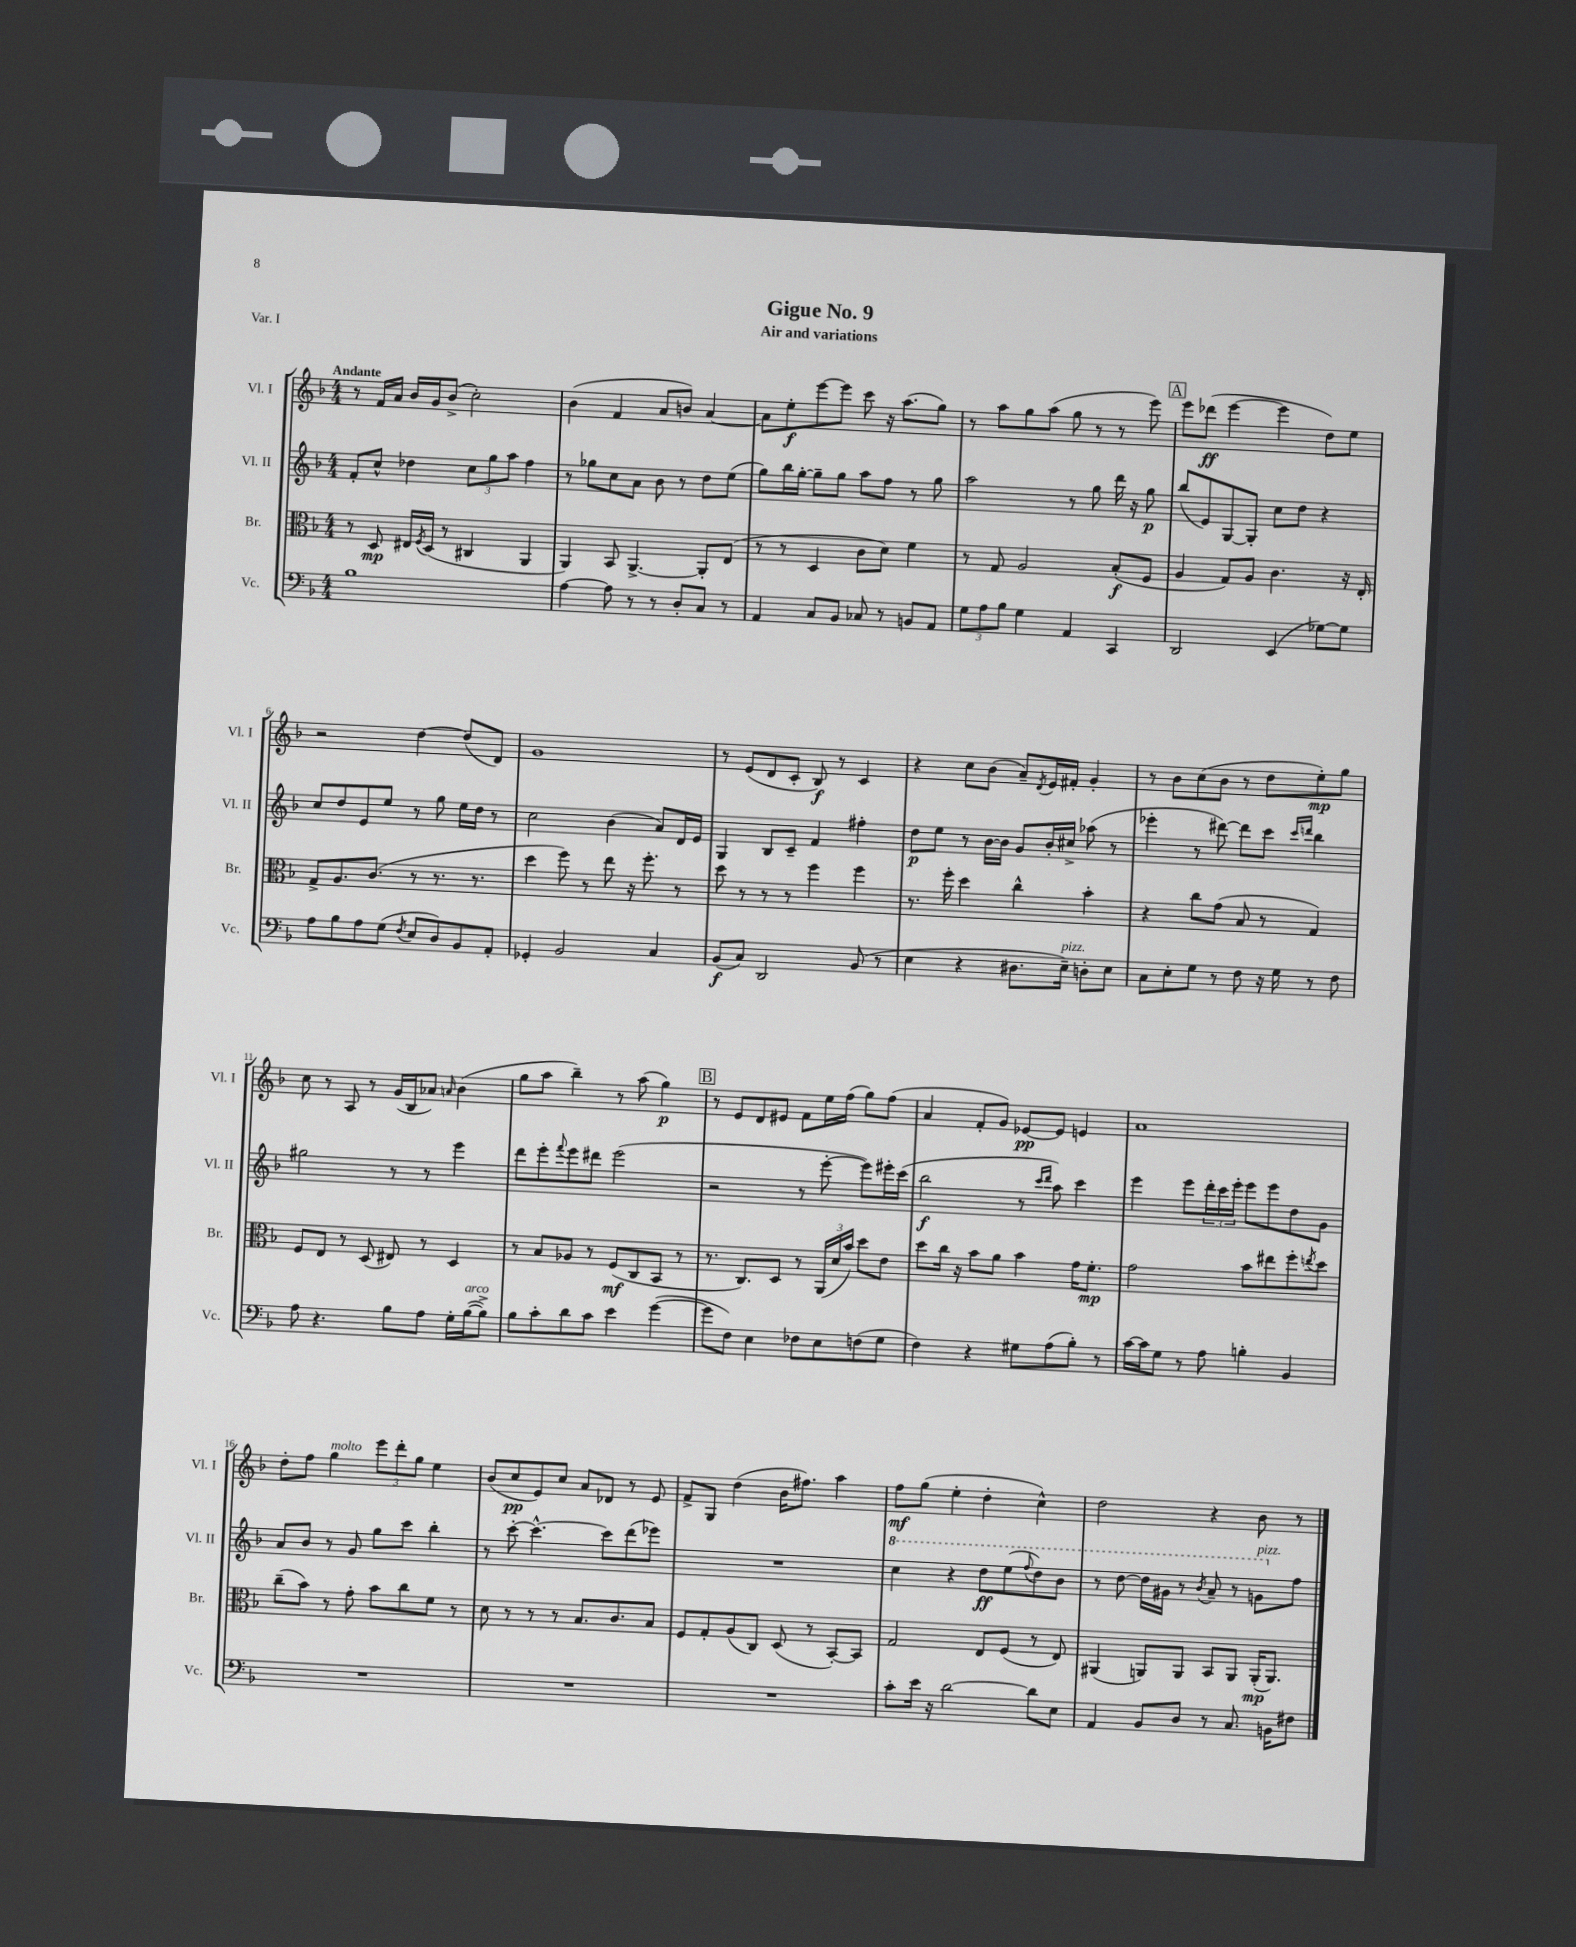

**kern	**kern	**kern	**kern
*staff4	*staff3	*staff2	*staff1
*clefF4	*clefC3	*clefG2	*clefG2
*k[b-]	*k[b-]	*k[b-]	*k[b-]
*M4/4	*M4/4	*M4/4	*M4/4
1B-	8r	8f'	8r
.	8D	8cc^^	16f
.	.	.	16a
.	16E#	4dd-	16b-
.	8qF	.	.
.	(16D	.	16g
.	8r	.	(8b-^
.	4C#	12cc	2cc')
.	.	12gg	.
.	.	12aa	.
.	4AA	4ff	.
=	=	=	=
[4A	4AA)	8r	(4b-
.	.	8gg-	.
8A]	8BB-	8cc	4f
8r	[4.AA^	8a	.
8r	.	8b-	8a
8D'	.	8r	8b)
8C	8AA']	8dd	[4a
8r	(8E	(8ee	.
=	=	=	=
4AA	8r	8gg)	8a]
.	8r	16bb-	8ee'
.	.	[16gg'	.
8C	4D	8gg~]	[8eee
8BB-	.	8gg	8eee]
8C-	8c	8aa	8ccc
8r	8d)	8ff	16r
.	.	.	(8.aa
8BB	4f	8r	.
8AA	.	8gg	8gg)
=	=	=	=
12G	8r	2aa	8r
12A	.	.	.
.	8G	.	8aa
12B-	.	.	.
4G	2A	.	8gg
.	.	.	(8aa
4AA	.	8r	8gg
.	.	8gg	8r
4CC	(8B-'	16ddd	8r
.	.	16r	.
.	8F	8gg	8eee)
=	=	=	=
2DD	4A	(8bb-	8eee
.	.	8e)	(8ddd-
.	8G)	[8G	[4eee
.	8A	8G']	.
(4EE	4.c	8cc	4eee]
.	.	8dd	.
[8G-)	.	4r	8dd)
8G-]	16r	.	8ee
.	16E'	.	.
=	=	=	=
8A	8G^	8cc	2r
8B-	8.A	8dd	.
8A	.	8e	.
.	(8.c	.	.
(8G	.	8ee	.
8qF	.	.	.
8E	8r	8r	[4dd
8D)	8.r	8gg	.
8BB-	.	16ee	(8dd]
.	8.r	16dd	.
8AA'	.	8r	8d)
=	=	=	=
4GG-'	4dd	2cc	1g
2BB-	8ff)	.	.
.	8r	.	.
.	8ee	(4b-	.
.	16r	.	.
.	8.ff'	.	.
4C	.	8a)	.
.	8r	16d	.
.	.	16e	.
=	=	=	=
(8BB-	8dd	4G	8r
8C)	8r	.	(8e
2DD	8r	8B-	8d
.	8r	8c~	8c'
.	4ff	4f	8B-)
.	.	.	8r
(8BB-	4ff	4ff#'	4c
8r	.	.	.
=	=	=	=
4E	8.r	8dd	4r
.	.	8ee	.
.	16ff'	.	.
4r	4dd	8r	8cc
.	.	[16b-	(8b-
.	.	16b-]	.
8.D#	4cc^^	8g	8a~)
.	.	.	8qd
.	.	16b-'	16e
16E~)	.	16cc#^	16f#'
8D'	4b-'	(8aa-	4g'
8E	.	8r	.
=	=	=	=
8C	4r	4eee-'	8r
8E'	.	.	8b-
8G	8cc	8r	(8cc
8r	(8g	[8ddd#)	8b-
8F	8B-	8ddd#]	8r
16r	8r	8ccc	8dd
16G	.	.	.
.	.	16qqccc	.
.	.	16qqddd	.
8r	4G)	4bb-	8ee')
8F	.	.	8gg
=	=	=	=
8A	8F	2gg#	8cc
4.r	8E	.	8r
.	8r	.	8A
.	(8D	.	8r
8B-	8E#)	8r	(16g
.	.	.	16B-
8A	8r	8r	8a-)
.	.	.	16qqa
16G'	4D	4eee	(4b-
([16B-	.	.	.
8B-^])	.	.	.
=	=	=	=
8B-	8r	8ddd	8gg
8c'	8B-	8eee'	8aa
.	.	8qqfff	.
8d	8A-	8eee	4bb-~)
8c	8r	8ddd#	.
4e	(8F	(2eee	8r
.	8C	.	(8aa
([4g	8BB-	.	4gg)
.	8r	.	.
=	=	=	=
8g]	8.r	2r	8r
8F)	.	.	8e
.	8.C)	.	.
4E	.	.	8d
.	8D	.	8e#
8F-	8r	8r	8f
8E	(24AA	[8eee'	16ee
.	24d	.	.
.	.	.	(16ff
.	24b-)	.	.
(8F	8dd	8eee])	8gg)
8G	8e	16eee#'	(8ff
.	.	(16ccc	.
=	=	=	=
4F)	8dd	2bb-	4a
.	16cc	.	.
.	16r	.	.
4r	8b-	.	8f'
.	8a	.	8g)
8G#	4b-	8r	[8e-
.	.	16qqccc	.
.	.	16qqddd	.
(8A	.	8aa)	8e-]
8B-')	16g	4ccc	4e
.	8.f'	.	.
8r	.	.	.
=	=	=	=
[16c	2g	4eee	1a
16c]	.	.	.
8G	.	.	.
8r	.	8eee	.
8A	.	24ddd'	.
.	.	24ccc	.
.	.	24eee'	.
4B'	8b-	8eee	.
.	8ee#	8eee	.
4BB-	8ff'	8dd	.
.	8qee	.	.
.	8dd	8g	.
=	=	=	=
1r	(8cc~	8a	8dd'
.	8b-)	8b-	8ff
.	8r	8r	4gg
.	8g'	8g	.
.	8b-	8gg	12eee
.	.	.	12ddd'
.	8cc	8ccc	.
.	.	.	12gg
.	8f	4bb-'	4ee
.	8r	.	.
=	=	=	=
1r	8d	8r	(8b-
.	8r	[8ccc'	8cc
.	8r	4.ccc^^_	8e)
.	8r	.	8cc
.	8.B-	.	8a
.	.	8ccc]	8d-
.	8.c	.	.
.	.	(8ddd	8r
.	8B-	8eee-)	8e
=	=	=	=
1r	8F	1r	8f^
.	8G'	.	8G
.	(8A	.	(4dd
.	8C)	.	.
.	(8D	.	16b-
.	.	.	8.ff#)
.	8r	.	.
.	[8BB-')	.	4aa
.	8BB-]	.	.
=	=	=	=
8c'	2G	4ccc	8ff
16e	.	.	(8gg
16r	.	.	.
[2d	.	4r	4ee'
.	8E	8ddd	4dd'
.	(8F	(8eee	.
.	.	8qqfff	.
8d]	8r	8ddd)	4cc^^)
8E	8E)	8bb-	.
=	=	=	=
4AA	(4AA#	8r	2dd
.	.	[8ddd	.
8BB-	8AA)	16ddd]	.
.	.	16gg#	.
8D	8AA	8r	.
.	.	8qbb-	.
8r	8BB-	8aa~	4r
8.C	8AA	8r	.
.	(16AA'	8gg	8b-
16BB	8.AA)	.	.
8F#	.	8ff	8r
==	==	==	==
*-	*-	*-	*-
